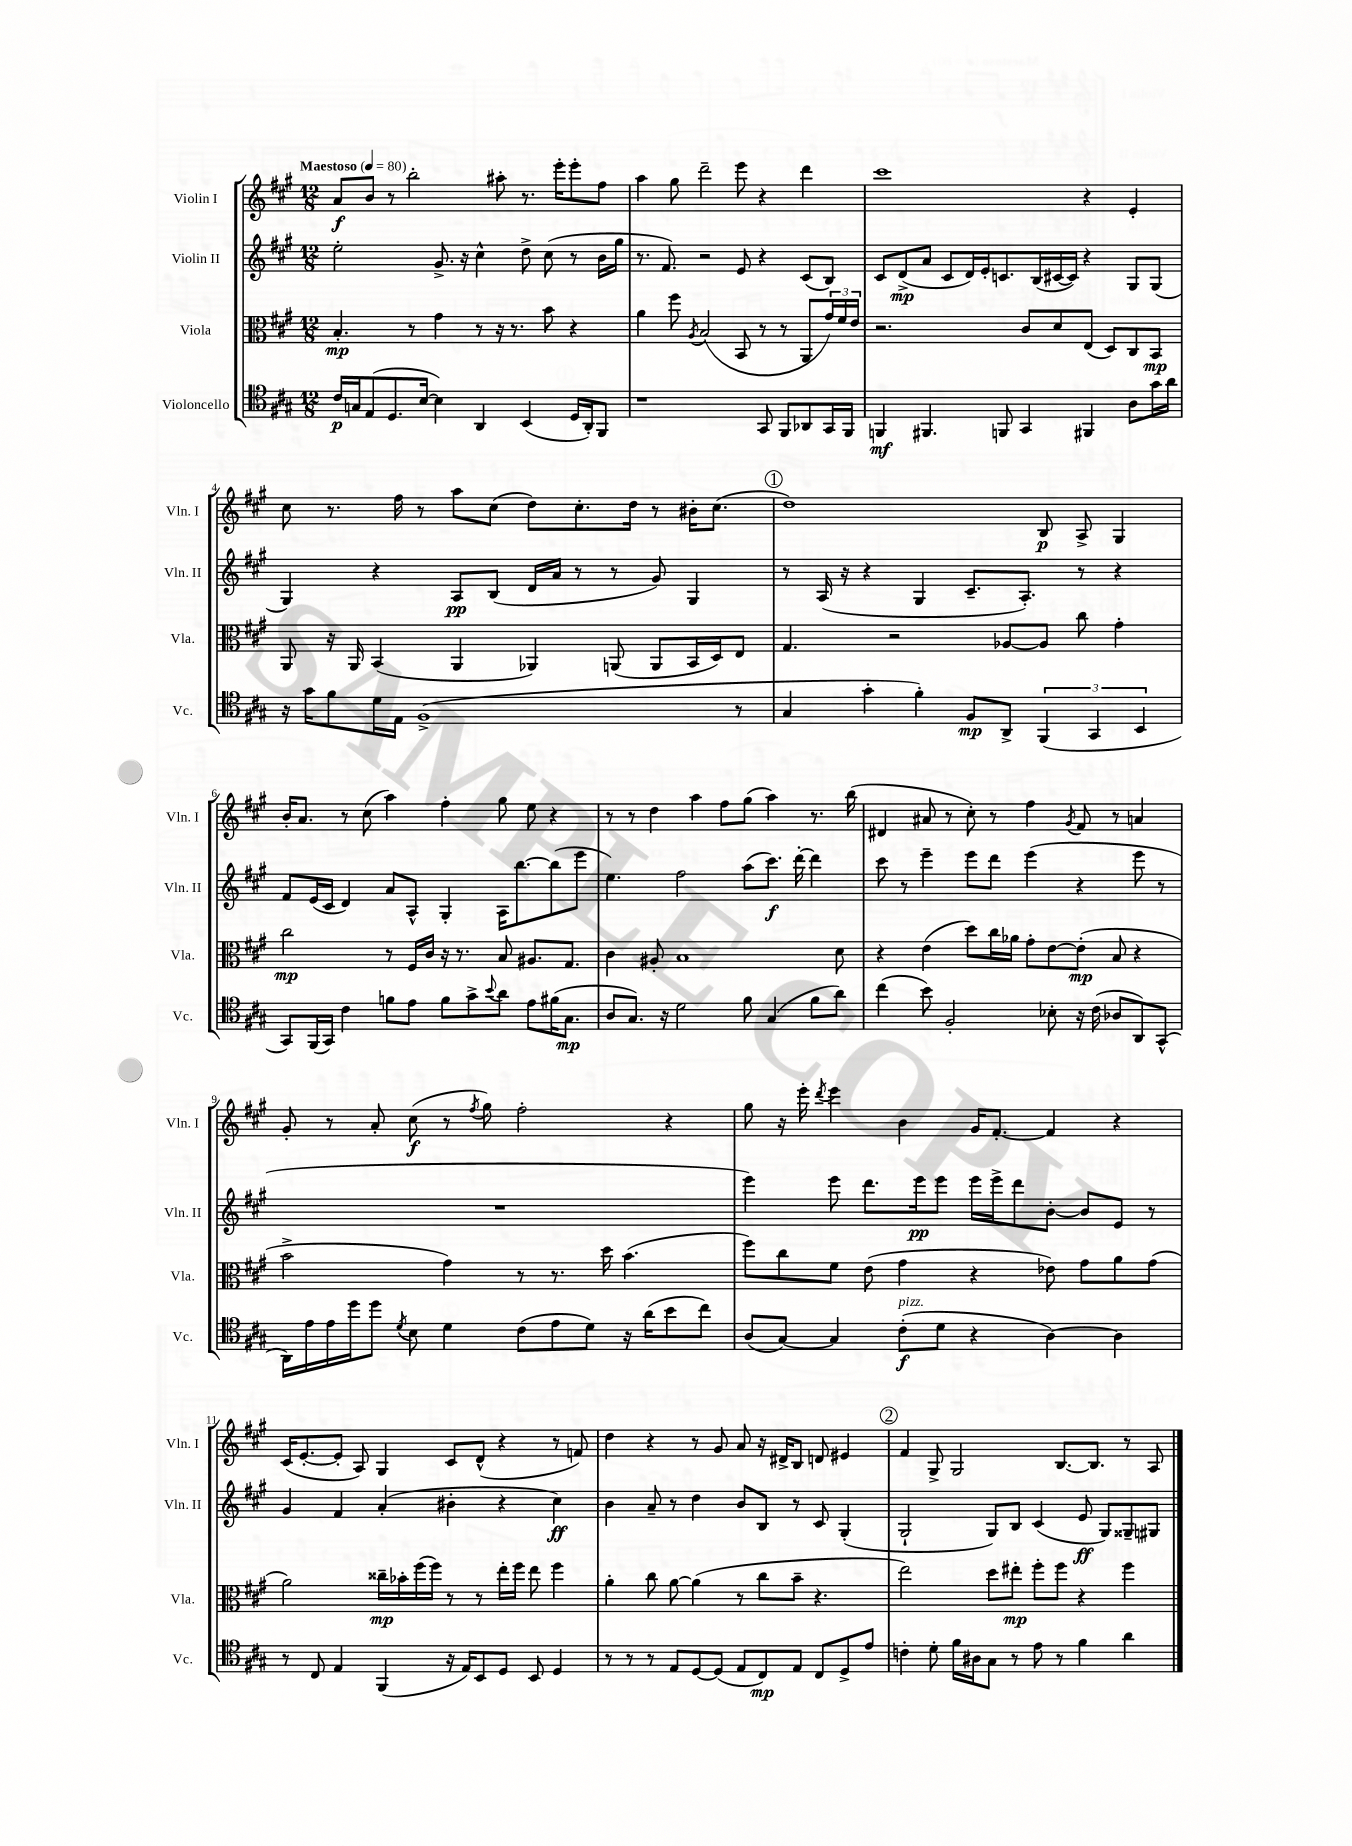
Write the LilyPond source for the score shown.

<<
\new StaffGroup <<
\new Staff = "s0" \with { instrumentName = "Violin I" shortInstrumentName = "Vln. I" } {
    \clef treble \key a \major \numericTimeSignature \time 12/8 \tempo "Maestoso" 4 = 80
    a'8\f b'8 r8 b''2-. ais''8-. r8. e'''16-. e'''8-. fis''8 |
    a''4 gis''8 d'''2-- e'''8 r4 d'''4 |
    cis'''1 r4 e'4-. |
    cis''8 r8. fis''16 r8 a''8 cis''8( d''8) cis''8.-. d''16 r8 bis'16-. cis''8.( |
    \mark \markup { \circle "1" } d''1) b8\p a8-> gis4 |
    b'16-. a'8. r8 cis''8( a''4) fis''4-. gis''8 e''8 r4 |
    r8 r8 d''4 a''4 fis''8 gis''8( a''4) r8. b''16( |
    dis'4 ais'8 r8 cis''8-.) r8 fis''4 \acciaccatura { gis'8 } fis'8 r8 a'4 |
    gis'8-. r8 a'8-. cis''8\f( r8 \acciaccatura { fis''8 } gis''8) fis''2-. r4 |
    gis''8 r16 e'''16-. \acciaccatura { d'''8 } e'''4 b'4 gis'16 fis'8.~-. fis'4 r4 |
    cis'16( e'8.~-. e'8-. a8) gis4 cis'8 d'8-^( r4 r8 f'8) |
    d''4 r4 r8 gis'8 a'8 r16 dis'16-> b8 d'8 eis'4 |
    \mark \markup { \circle "2" } fis'4 gis8-> gis2 b8.~ b8. r8 a8 \bar "|." |
}
\new Staff = "s1" \with { instrumentName = "Violin II" shortInstrumentName = "Vln. II" } {
    \clef treble \key a \major \numericTimeSignature \time 12/8
    e''2-. gis'8.-> r16 cis''4-^ d''8-> cis''8( r8 b'16 gis''16 |
    r8. fis'8.) r2 e'8 r4 cis'8( b8) |
    cis'8 d'8->\mp( a'8 cis'8 d'16) e'16-. c'8. b16( cis'16~ cis'16) r4 gis8 gis8( |
    gis4) r4 a8\pp b8( d'16 a'16 r8 r8 gis'8) gis4 |
    \mark \markup { \circle "1" } r8 a16( r16 r4 gis4 cis'8.-- a8.-.) r8 r4 |
    fis'8 e'16( cis'16 d'4) a'8 a8-^ gis4-. a16 b''8.~ b''8( e'''8 |
    e''4.) fis''2 a''8( cis'''8.\f) d'''16~-. d'''4 |
    cis'''8 r8 e'''4-- e'''8 d'''8 e'''4( r4 e'''8 r8 |
    R1. |
    e'''4) e'''8 d'''8. e'''16\pp e'''8 e'''16 e'''16-> d'''8 b'8~-. b'8 e'8 r8 |
    gis'4 fis'4 a'4-.( bis'4-. r4 cis''4\ff) |
    b'4 a'8-- r8 d''4 b'8 b8 r8 cis'8 gis4-.( |
    \mark \markup { \circle "2" } gis2-! gis8) b8 cis'4( e'8\ff gis8) gisis8-- gis8 \bar "|." |
}
\new Staff = "s2" \with { instrumentName = "Viola" shortInstrumentName = "Vla." } {
    \clef alto \key a \major \numericTimeSignature \time 12/8
    b4.-.\mp r8 gis'4 r8 r16 r8. b'8 r4 |
    a'4 fis''8 \acciaccatura { a8 } b2( b,8 r8 r8 a,8 \tuplet 3/2 { gis'16) fis'16 e'16 } |
    r2. cis'8 d'8 e8( d8) cis8 b,8\mp |
    a,8 r16 a,16 b,4( a,4 aes,4) a,8( a,8 b,16 d16) e8 |
    \mark \markup { \circle "1" } gis4. r2 aes8~ aes8 cis''8 gis'4-. |
    cis''2\mp r8 fis16 cis'16 r16 r8. b8 ais8. gis8. |
    cis'4 ais8-. b1 d'8 |
    r4 e'4( d''8) cis''16 aes'16 gis'8-. e'8~ e'8-.\mp( b8 r4 |
    b'2-> gis'4) r8 r8. d''16 b'4.( |
    fis''8) cis''8 fis'8 e'8( gis'4 r4 ees'8) gis'8 a'8 gis'8( |
    a'2) cisis''16--\mp bes'16-. fis''16( fis''16) r8 r8 e''16-. fis''16 e''8 fis''4 |
    a'4-. cis''8 a'8~ a'4( r8 cis''8 b'8-- r4. |
    \mark \markup { \circle "2" } e''2) d''8 eis''8-.\mp fis''8-. fis''8 r4 fis''4 \bar "|." |
}
\new Staff = "s3" \with { instrumentName = "Violoncello" shortInstrumentName = "Vc." } {
    \clef tenor \key a \major \numericTimeSignature \time 12/8
    cis'16\p g16 e8( d8. b16~ b4) a,4 b,4( d16 a,16-.) fis,8 |
    r1 gis,8 fis,8 aes,8 gis,16 fis,16 |
    f,4\mf fis,4. f,8 gis,4 fis,4 a8 gis'16 a'16 |
    r16 gis'16 fis'8 d'16 e16 fis1->( r8 |
    \mark \markup { \circle "1" } gis4 gis'4-. fis'4-.) fis8\mp a,8-> \tuplet 3/2 { fis,4( gis,4 b,4 } |
    gis,8) fis,16( gis,16) cis'4 f'8 e'8 f'8 gis'8-> \appoggiatura { b'8 } a'8 e'8 fis'16( gis8.\mp |
    a8 gis8.) r16 d'2 fis'8 gis4( fis'8 a'8) |
    cis''4( b'8) fis2-. bes8-. r16 cis'16( aes8 a,8) gis,8-^( |
    a,16) e'16 e'16 d''16 d''8 \acciaccatura { d'8 } b8 d'4 cis'8( e'8 d'8) r16 a'16( b'8 cis''8) |
    a8( gis8~) gis4 cis'8-.\f^\markup { \italic "pizz." }( d'8 r4 a4~) a4 |
    r8 cis8 e4 fis,4( r16 e16) b,8 d8 b,8 d4 |
    r8 r8 r8 e8 d8~ d8( e8 cis8\mp) e8 cis8 d8-> e'8 |
    \mark \markup { \circle "2" } c'4-. d'8-. fis'16 ais16 gis8 r8 e'8 r8 fis'4 a'4 \bar "|." |
}
>>
>>
